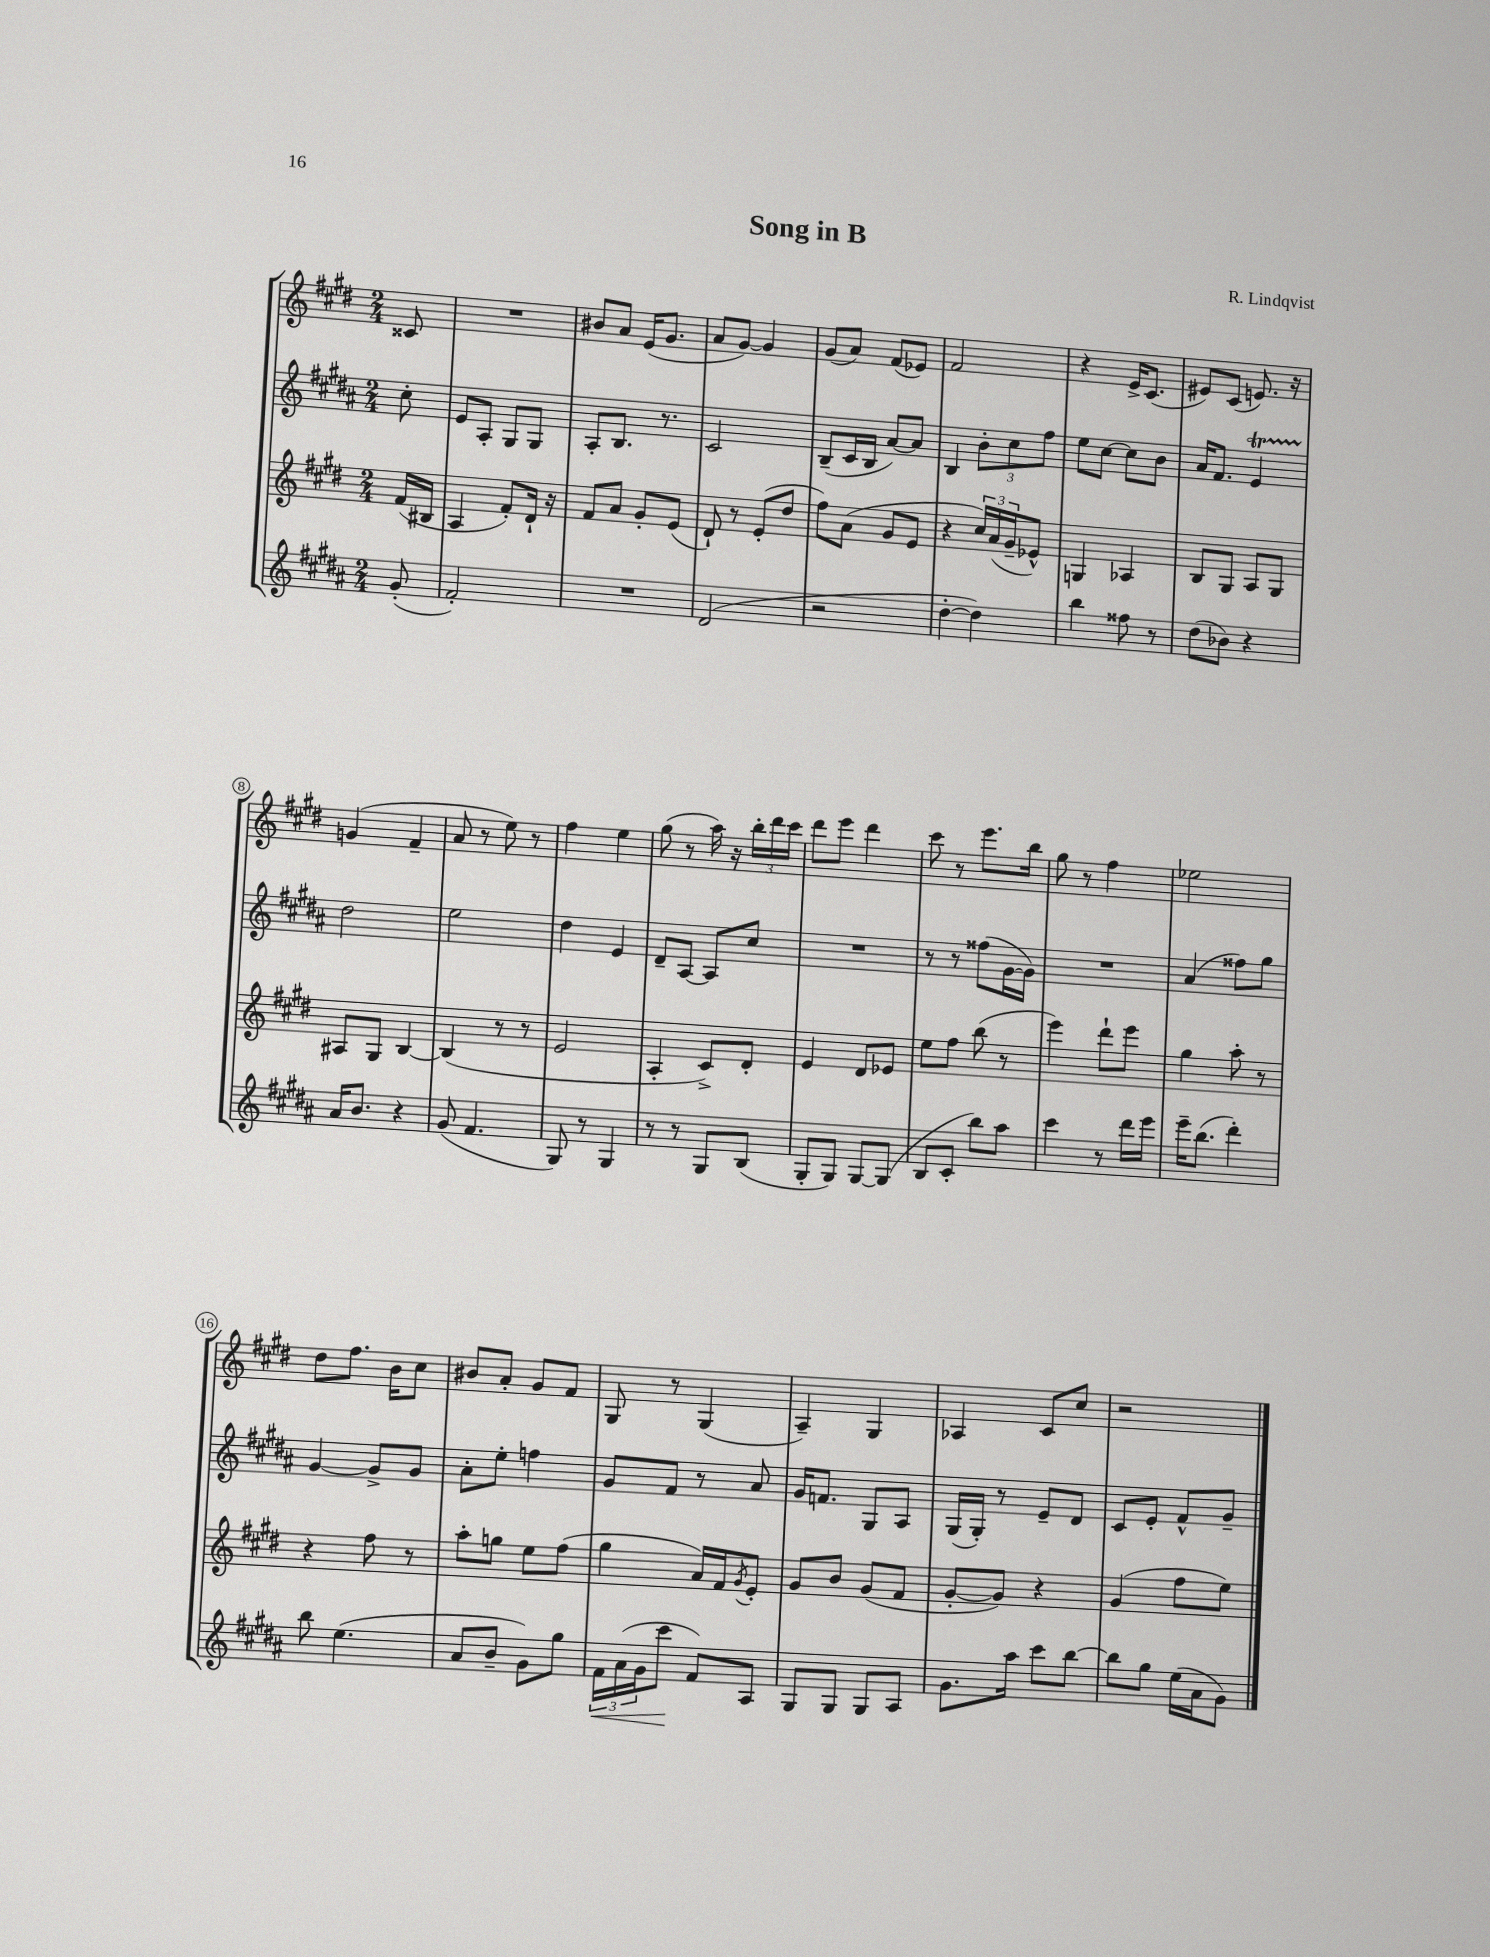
\header { title = "Song in B" composer = "R. Lindqvist" }
<<
\new StaffGroup <<
\new Staff = "s0" {
    \clef treble \key e \major \numericTimeSignature \time 2/4 \partial 8
    cisis'8 |
    R2 |
    bis'8 a'8 e'16( gis'8. |
    a'8 gis'8~) gis'4 |
    gis'8( a'8) fis'8( ees'8) |
    fis'2 |
    r4 e'16-> cis'8.( |
    eis'8) cis'8( e'8.) r16 |
    g'4( fis'4-- |
    a'8 r8 e''8) r8 |
    fis''4 e''4 |
    gis''8( r8 a''16) r16 \tuplet 3/2 { b''16-. dis'''16 cis'''16 } |
    dis'''8 e'''8 dis'''4 |
    cis'''8 r8 e'''8. b''16 |
    gis''8 r8 fis''4 |
    ees''2 |
    dis''8 fis''8. b'16 cis''8 |
    bis'8 a'8-. gis'8 fis'8 |
    gis8 r8 gis4( |
    a4--) gis4 |
    aes4 cis'8 cis''8 |
    r2 \bar "|." |
}
\new Staff = "s1" {
    \clef treble \key b \major \numericTimeSignature \time 2/4 \partial 8
    cis''8-. |
    e'8 ais8-. gis8 gis8 |
    ais8-. b8. r8. |
    cis'2 |
    b8--( cis'16 b16 ais'8~) ais'8 |
    b4 \tuplet 3/2 { b'8-. cis''8 fis''8 } |
    e''8 cis''8~ cis''8 b'8 |
    ais'16 fis'8. e'4\startTrillSpan |
    dis''2\stopTrillSpan |
    e''2 |
    dis''4 e'4 |
    dis'8-- ais8~ ais8 cis''8 |
    R2 |
    r8 r8 fisis''8( gis'16~ gis'16) |
    R2 |
    ais'4( fisis''8) gis''8 |
    gis'4~ gis'8-> gis'8 |
    ais'8-. e''8-. f''4 |
    gis'8 fis'8 r8 ais'8 |
    gis'16 f'8. gis8 ais8 |
    gis16( gis16-.) r8 e'8-- dis'8 |
    cis'8 e'8-. fis'8-^ gis'8-- \bar "|." |
}
\new Staff = "s2" {
    \clef treble \key e \major \numericTimeSignature \time 2/4 \partial 8
    fis'16( bis16 |
    a4 fis'8-.) dis'16-! r16 |
    fis'8 a'8 gis'8-. e'8( |
    dis'8-!) r8 e'8-.( dis''8 |
    fis''8) a'8( gis'8 e'8 |
    r4 \tuplet 3/2 { cis''16) a'16( gis'16-- } ees'8-^) |
    g4 aes4 |
    b8 gis8 a8 gis8 |
    ais8 gis8 b4~ |
    b4( r8 r8 |
    e'2 |
    a4-. cis'8->) dis'8-. |
    e'4 dis'8 ees'8 |
    e''8 fis''8 b''8( r8 |
    e'''4) dis'''8-! e'''8 |
    gis''4 a''8-. r8 |
    r4 fis''8 r8 |
    a''8-. g''8 e''8 fis''8( |
    gis''4 a'16) fis'16 \acciaccatura { gis'8 } e'8-. |
    gis'8 b'8 gis'8( fis'8 |
    gis'8~-. gis'8) r4 |
    gis'4( fis''8 e''8) \bar "|." |
}
\new Staff = "s3" {
    \clef treble \key b \major \numericTimeSignature \time 2/4 \partial 8
    gis'8-.( |
    fis'2-.) |
    R2 |
    dis'2( |
    r2 |
    dis''4~-. dis''4) |
    b''4 fisis''8 r8 |
    dis''8( bes'8) r4 |
    ais'16 b'8. r4 |
    gis'8( fis'4. |
    gis8) r8 gis4 |
    r8 r8 gis8 b8( |
    gis8-. gis8) gis8~ gis8( |
    b8 cis'8-. b''8) ais''8 |
    cis'''4 r8 dis'''16 e'''16 |
    e'''16-- b''8.( dis'''4-.) |
    b''8 e''4.( |
    ais'8 b'8-- gis'8) gis''8 |
    \tuplet 3/2 { fis'16\< ais'16( gis'16 } cis'''8\! fis'8) ais8 |
    gis8 gis8 gis8 ais8 |
    gis'8. ais''16 cis'''8 b''8~ |
    b''8 gis''8 e''16( ais'16 gis'8) \bar "|." |
}
>>
>>
\layout { \context { \Score \override BarNumber.stencil = #(make-stencil-circler 0.1 0.3 ly:text-interface::print) } }
